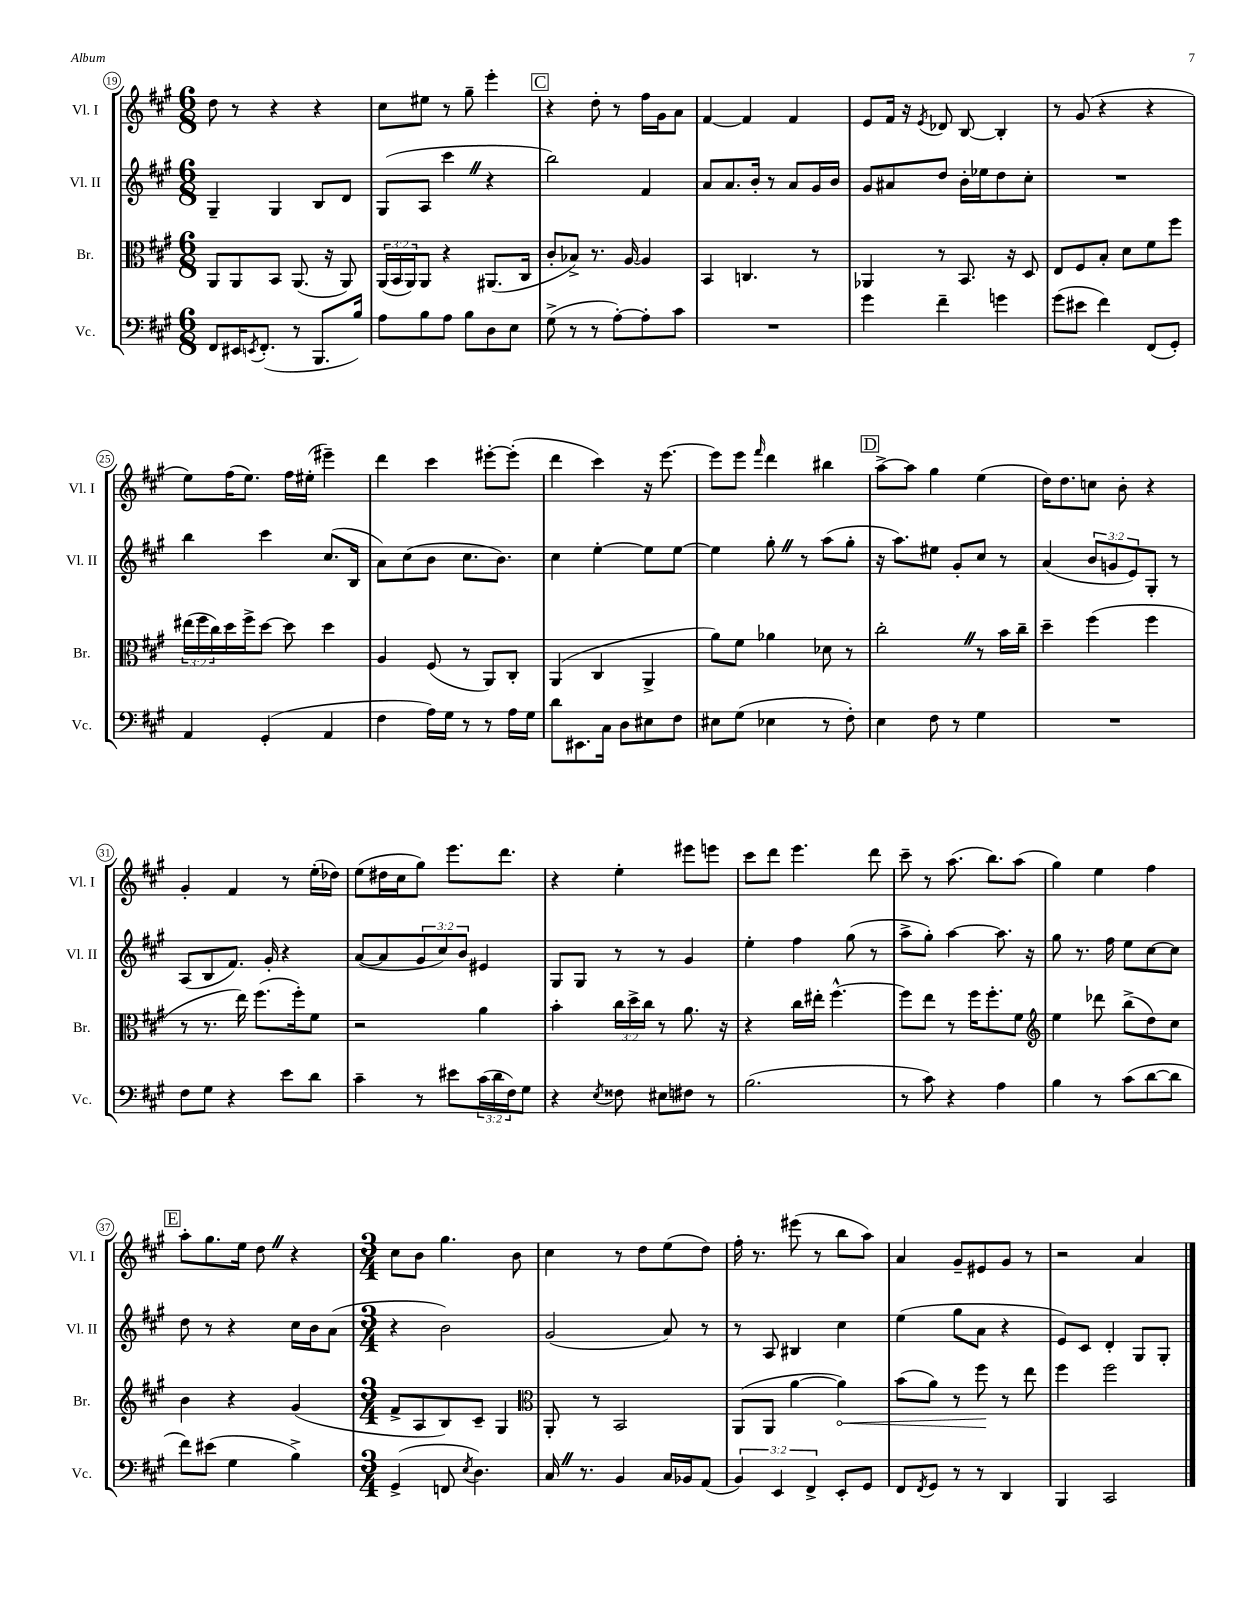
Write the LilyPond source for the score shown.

<<
\new StaffGroup <<
\new Staff = "s0" \with { instrumentName = "Vl. I" shortInstrumentName = "Vl. I" } {
    \clef treble \key a \major \numericTimeSignature \time 6/8
    d''8 r8 r4 r4 |
    cis''8 eis''8 r8 gis''8-- e'''4-. |
    \mark \markup { \box "C" } r4 d''8-. r8 fis''16 gis'16 a'8 |
    fis'4~ fis'4 fis'4 |
    e'8 fis'16 r16 \acciaccatura { e'8 } des'8 b8~ b4-. |
    r8 gis'8( r4 r4 |
    e''8) fis''16( e''8.) fis''16 eis''16-.( eis'''4--) |
    d'''4 cis'''4 eis'''8~-. eis'''8-.( |
    d'''4 cis'''4) r16 e'''8.~ |
    e'''8 e'''8 \grace { fis'''16 } d'''4 bis''4 |
    \mark \markup { \box "D" } a''8~-> a''8 gis''4 e''4( |
    d''16) d''8. c''8 b'8-. r4 |
    gis'4-. fis'4 r8 e''16-.( des''16) |
    e''8( dis''16 cis''16 gis''8) e'''8. d'''8. |
    r4 e''4-. eis'''8 e'''8 |
    cis'''8 d'''8 e'''4. d'''8 |
    cis'''8-- r8 a''8.( b''8.) a''8( |
    gis''4) e''4 fis''4 |
    \mark \markup { \box "E" } a''8-. gis''8. e''16 d''8 \once \override BreathingSign.text = \markup { \musicglyph "scripts.caesura.straight" } \breathe r4 |
    \numericTimeSignature \time 3/4 cis''8 b'8 gis''4. b'8 |
    cis''4 r8 d''8 e''8( d''8) |
    fis''16-. r8. eis'''8( r8 b''8 a''8) |
    a'4 gis'8-- eis'8 gis'8 r8 |
    r2 a'4 \bar "|." |
}
\new Staff = "s1" \with { instrumentName = "Vl. II" shortInstrumentName = "Vl. II" } {
    \clef treble \key a \major \numericTimeSignature \time 6/8 \override Staff.TupletNumber.text = #tuplet-number::calc-fraction-text
    gis4-- gis4 b8 d'8 |
    gis8( a8 cis'''4 \once \override BreathingSign.text = \markup { \musicglyph "scripts.caesura.straight" } \breathe r4 |
    \mark \markup { \box "C" } b''2) fis'4 |
    a'8 a'8. b'16-. r8 a'8 gis'16 b'16 |
    gis'8 ais'8 d''8 b'16-. ees''16 d''8 cis''8-. |
    R2. |
    b''4 cis'''4 cis''8.( b16 |
    a'8) cis''8( b'8 cis''8. b'8.) |
    cis''4 e''4~-. e''8 e''8~ |
    e''4 gis''8-. \once \override BreathingSign.text = \markup { \musicglyph "scripts.caesura.straight" } \breathe r8 a''8( gis''8-. |
    \mark \markup { \box "D" } r16 a''8.) eis''8 gis'8-. cis''8 r8 |
    a'4( \tuplet 3/2 { b'8 g'8 e'8) } gis8-. r8 |
    a8( b8 fis'8.) gis'16-. r4 |
    a'8~( a'8 \tuplet 3/2 { gis'8 cis''8) b'8 } eis'4 |
    gis8 gis8 r8 r8 gis'4 |
    e''4-. fis''4 gis''8( r8 |
    a''8-> gis''8-.) a''4~ a''8. r16 |
    gis''8 r8. fis''16 e''8 cis''8~ cis''8 |
    \mark \markup { \box "E" } d''8 r8 r4 cis''16 b'16 a'8( |
    \numericTimeSignature \time 3/4 r4 b'2) |
    gis'2( a'8) r8 |
    r8 a8 bis4 cis''4 |
    e''4( gis''8 a'8 r4 |
    e'8) cis'8 d'4-. gis8 gis8-. \bar "|." |
}
\new Staff = "s2" \with { instrumentName = "Br." shortInstrumentName = "Br." } {
    \clef alto \key a \major \numericTimeSignature \time 6/8 \override Staff.TupletNumber.text = #tuplet-number::calc-fraction-text
    a,8 a,8 b,8 a,8.( r16 a,8) |
    \tuplet 3/2 { a,16( b,16 a,16) } a,8 r4 ais,8.( cis16 |
    \mark \markup { \box "C" } cis'8-. bes8->) r8. a16~ a4 |
    b,4 c4. r8 |
    aes,4 r8 b,8. r16 d8 |
    e8 fis8 b8-. d'8 fis'8 fis''8 |
    \tuplet 3/2 { eis''16( fis''16 cis''16) } d''16 fis''16-> d''8~ d''8 d''4 |
    a4 fis8( r8 a,8) cis8-. |
    a,4( cis4 a,4-> |
    a'8) fis'8 aes'4 des'8 r8 |
    \mark \markup { \box "D" } cis''2-. \once \override BreathingSign.text = \markup { \musicglyph "scripts.caesura.straight" } \breathe r8 b'16 cis''16-- |
    d''4-- fis''4( fis''4 |
    r8 r8. e''16) fis''8.( fis''16-.) fis'8 |
    r2 a'4 |
    b'4-. \tuplet 3/2 { cis''16 d''16-> cis''16 } r8 a'8. r16 |
    r4 cis''16 eis''16-. fis''4.~-^ |
    fis''8 e''8 r8 fis''16 fis''8.-. fis'8 |
    \clef treble e''4 des'''8 b''8->( d''8) cis''8 |
    \mark \markup { \box "E" } b'4 r4 gis'4( |
    \numericTimeSignature \time 3/4 fis'8-> a8 b8) cis'8-- gis4 |
    \clef alto a,8-. r8 b,2 |
    a,8( a,8 a'4~ \once \override Hairpin.circled-tip = ##t a'4\<) |
    b'8( a'8) r8 fis''8\! r8 e''8 |
    fis''4 fis''2 \bar "|." |
}
\new Staff = "s3" \with { instrumentName = "Vc." shortInstrumentName = "Vc." } {
    \clef bass \key a \major \numericTimeSignature \time 6/8 \override Staff.TupletNumber.text = #tuplet-number::calc-fraction-text
    fis,8 eis,16 \acciaccatura { e,8 } fis,8.-.( r8 b,,8. b16) |
    a8 b8 a8 b8 d8 e8 |
    \mark \markup { \box "C" } gis8->( r8 r8 a8~-.) a8-. cis'8 |
    R2. |
    gis'4 fis'4-- g'4 |
    gis'8( eis'8 fis'4) fis,8( gis,8-.) |
    a,4 gis,4-.( a,4 |
    fis4 a16) gis16 r8 r8 a16 gis16 |
    d'8 eis,8. cis16 d8 eis8 fis8 |
    eis8 gis8( ees4 r8 fis8-.) |
    \mark \markup { \box "D" } e4 fis8 r8 gis4 |
    R2. |
    fis8 gis8 r4 e'8 d'8 |
    cis'4-- r8 eis'8 \tuplet 3/2 { cis'16( d'16 fis16) } gis8 |
    r4 \acciaccatura { e8 } fisis8 eis8 fis8 r8 |
    b2.( |
    r8 cis'8) r4 a4 |
    b4 r8 cis'8( d'8~ d'8 |
    \mark \markup { \box "E" } fis'8) eis'8( gis4 b4->) |
    \numericTimeSignature \time 3/4 gis,4->( f,8 \acciaccatura { e8 } d4.) |
    cis16 \once \override BreathingSign.text = \markup { \musicglyph "scripts.caesura.straight" } \breathe r8. b,4 cis16 bes,16 a,8( |
    \tuplet 3/2 { b,4) e,4 fis,4-> } e,8-. gis,8 |
    fis,8 \acciaccatura { fis,8 } gis,8 r8 r8 d,4 |
    b,,4 cis,2 \bar "|." |
}
>>
>>
\layout { \context { \Score currentBarNumber = #19 \override BarNumber.stencil = #(make-stencil-circler 0.1 0.3 ly:text-interface::print) } }
